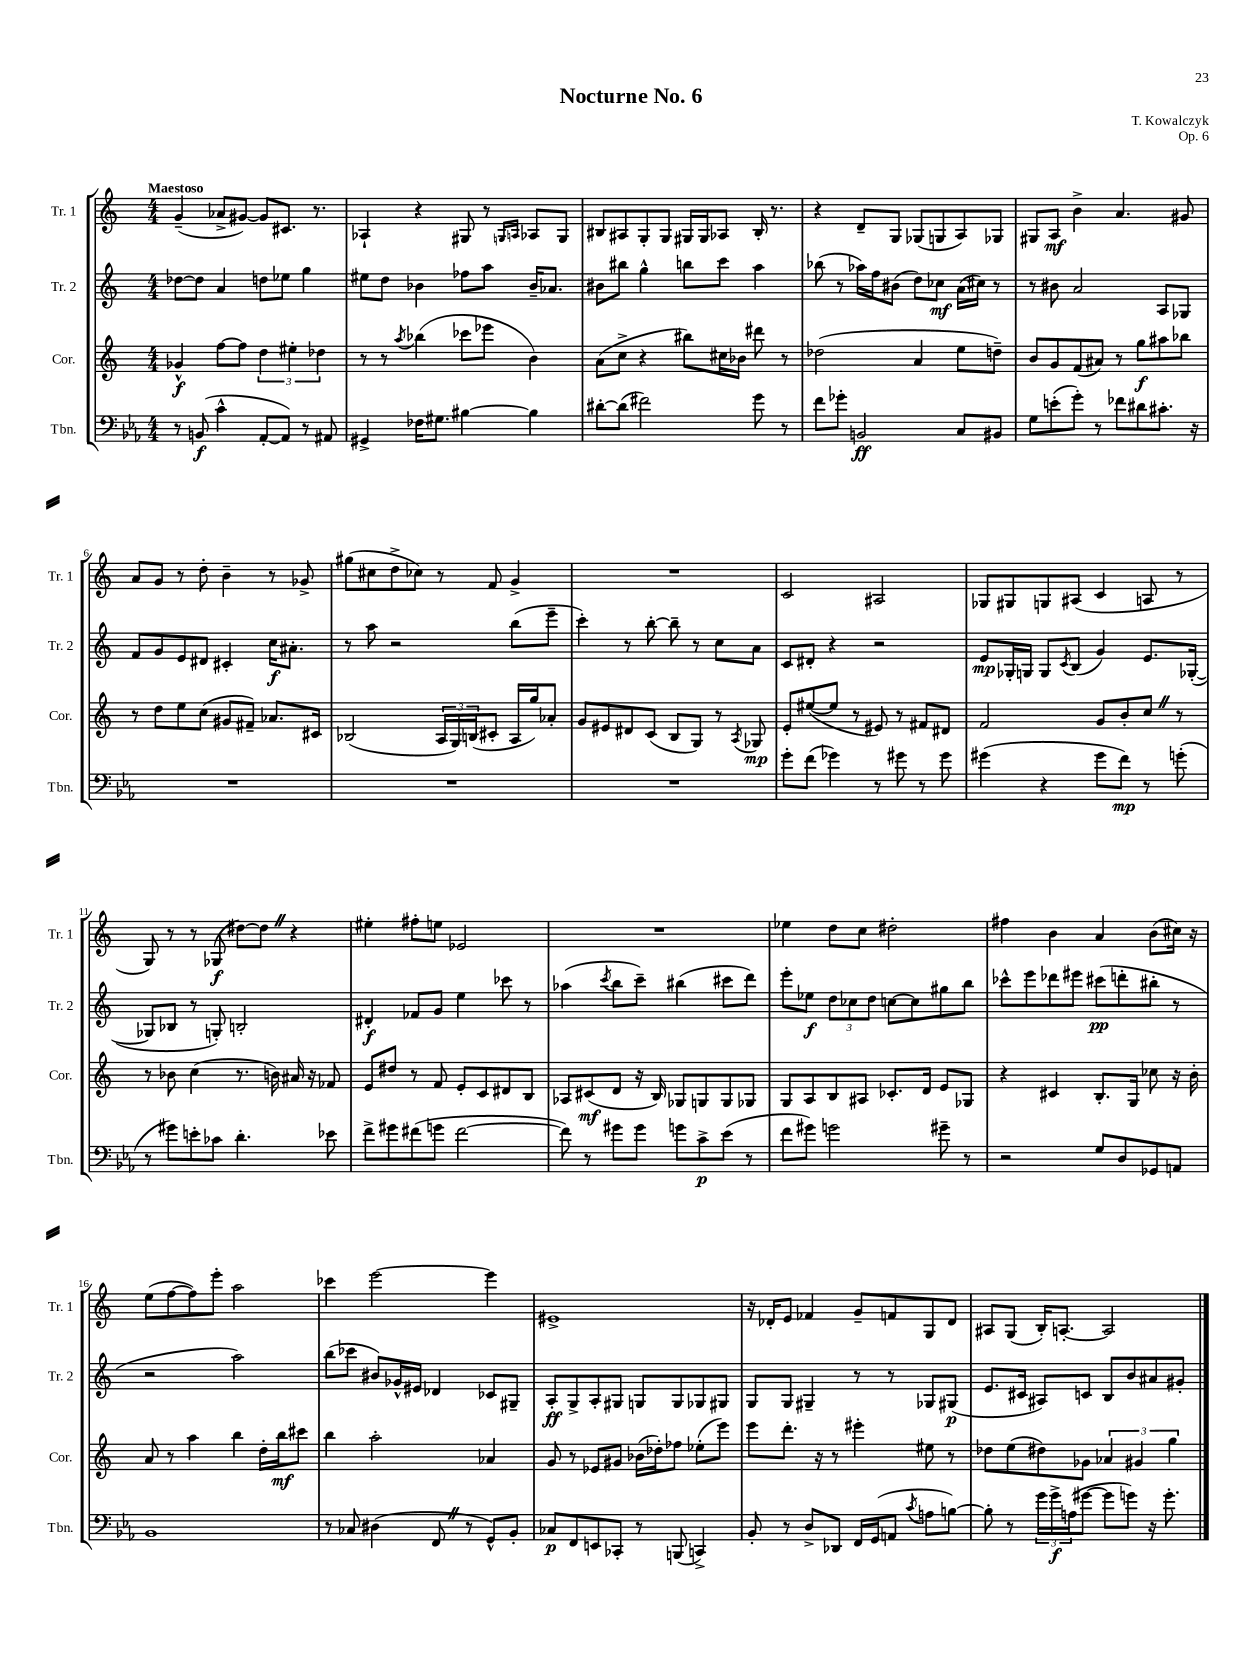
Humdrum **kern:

**kern	**dynam	**kern	**dynam	**kern	**dynam	**kern	**dynam
*part4	*part4	*part3	*part3	*part2	*part2	*part1	*part1
*staff4	*staff4	*staff3	*staff3	*staff2	*staff2	*staff1	*staff1
*I"Tbn.	*	*I"Cor.	*	*I"Tr. 2	*	*I"Tr. 1	*
*I'Tbn.	*	*I'Cor.	*	*I'Tr. 2	*	*I'Tr. 1	*
*clefF4	*	*clefG2	*	*clefG2	*	*clefG2	*
*k[b-e-a-]	*	*k[]	*	*k[]	*	*k[]	*
*M4/4	*	*M4/4	*	*M4/4	*	*M4/4	*
=1	=1	=1	=1	=1	=1	=1	=1
!	!	!	!	!	!	!LO:TX:a:B:t=Maestoso	!
8r	.	4g-X^^/	f	[8dd-X\L	.	(4g~/	.
(8BBn/	f	.	.	8dd-\J]	.	.	.
4c^^\	.	[8ff\L	.	4a/	.	8a-X^/L	.
.	.	8ff\J]	.	.	.	[8g#X/J)	.
[8AA-'/L	.	6dd\	.	8ddn\L	.	8g#/L]	.
8AA-/J])	.	.	.	8ee-X\J	.	8.c#X/J	.
.	.	6ee#X'\	.	.	.	.	.
8r	.	.	.	4gg\	.	.	.
.	.	.	.	.	.	8.r	.
.	.	6dd-X\	.	.	.	.	.
8AA#X/	.	.	.	.	.	.	.
=2	=2	=2	=2	=2	=2	=2	=2
4GG#X^/	.	8r	.	8ee#X\L	.	4A-X`/	.
.	.	8r	.	8dd\J	.	.	.
.	.	8qaa/	.	.	.	.	.
16F-X\KL	.	(4bb-X\	.	4b-X\	.	4r	.
8.G#X\J	.	.	.	.	.	.	.
[4B#X\	.	8ccc-X\L	.	8ff-X\L	.	8G#X/	.
.	.	8eee-X\J	.	8aa\J	.	8r	.
.	.	.	.	.	.	16qqGn/LL	.
.	.	.	.	.	.	16qqAn/JJ	.
4B#\]	.	4b\)	.	16b-~/KL	.	8A-X/L	.
.	.	.	.	8.a-X/J	.	.	.
.	.	.	.	.	.	8G/J	.
=3	=3	=3	=3	=3	=3	=3	=3
[8d#X'\L	.	(8a\L	.	8b#X\L	.	8B#X/L	.
(8d#\J]	.	8cc^\J	.	8bb#X\J	.	8A#X/	.
2f#X\)	.	4r	.	4gg^^\	.	8G'/	.
.	.	.	.	.	.	8G/J	.
.	.	8bb#X\L)	.	8bbn\L	.	16G#X/LL	.
.	.	.	.	.	.	16G#/J	.
.	.	16cc#X\L	.	8ccc\J	.	8A-X/J	.
.	.	16b-X\JJ	.	.	.	.	.
8g\	.	8ddd#X\	.	4aa\	.	16B#'/	.
.	.	.	.	.	.	8.r	.
8r	.	8r	.	.	.	.	.
=4	=4	=4	=4	=4	=4	=4	=4
8f\L	.	(2dd-X\	.	(8bb-X\	.	4r	.
8g-X'\J	.	.	.	8r	.	.	.
2BBn/	ff	.	.	16aa-X\LL)	.	8d~/L	.
.	.	.	.	16ff\J	.	.	.
.	.	.	.	(8b#X\J	.	8G/J	.
.	.	4a/	.	8dd\L)	.	(8G-X/L	.
.	.	.	.	8cc-X\J	mf	8Gn/	.
8C/L	.	8ee\L	.	(16a\LL	.	8A/)	.
.	.	.	.	16cc#X\JJ)	.	.	.
8BB#X/J	.	8ddn~\J)	.	8r	.	8G-X/J	.
=5	=5	=5	=5	=5	=5	=5	=5
8G\L	.	8b/L	.	8r	.	8G#X/L	.
(8en'\	.	8g/	.	8b#X\	.	8A/J	mf
8g'\J)	.	(8f/	.	2a/	.	4b^\	.
8r	.	8a#X/J)	.	.	.	.	.
8f-X\L	.	8r	.	.	.	4.a/	.
8d#X\	.	8gg\L	f	.	.	.	.
8.c#X'\J	.	8aa#X\	.	8A/L	.	.	.
.	.	8bb-X\J	.	8G-X/J	.	8g#X/	.
16r	.	.	.	.	.	.	.
!!LO:LB:g=z
=6	=6	=6	=6	=6	=6	=6	=6
1r	.	8r	.	8f/L	.	8a/L	.
.	.	8dd\L	.	8g/	.	8g/J	.
.	.	8ee\	.	8e/	.	8r	.
.	.	(8cc\J	.	8d#X/J	.	8dd'\	.
.	.	8g#X/L	.	4c#X'/	.	4b~\	.
.	.	8f#X~/J)	.	.	.	.	.
.	.	8.a-X/L	.	16cc\KL	f	8r	.
.	.	.	.	8.a#X'\J	.	.	.
.	.	.	.	.	.	8g-X^/	.
.	.	16c#X/Jk	.	.	.	.	.
=7	=7	=7	=7	=7	=7	=7	=7
1r	.	(2B-X/	.	8r	.	(8gg#X\L	.
.	.	.	.	8aa\	.	8cc#X\	.
.	.	.	.	2r	.	8dd^\	.
.	.	.	.	.	.	8cc-X\J)	.
.	.	24A/LL	.	.	.	8r	.
.	.	24G/)	.	.	.	.	.
.	.	(24Bn/J	.	.	.	.	.
.	.	8c#X'/J	.	.	.	8f/	.
.	.	16A/LL	.	(8bb\L	.	4g^/	.
.	.	16gg/J)	.	.	.	.	.
.	.	8a-X'/J	.	8eee~\J	.	.	.
=8	=8	=8	=8	=8	=8	=8	=8
1r	.	8g/L	.	4ccc'\)	.	1r	.
.	.	8e#X/	.	.	.	.	.
.	.	8d#X/	.	8r	.	.	.
.	.	(8c/J	.	[8bb'\	.	.	.
.	.	8B/L	.	8bb~\]	.	.	.
.	.	8G/J)	.	8r	.	.	.
.	.	8r	.	8cc\L	.	.	.
.	.	8qA/	.	.	.	.	.
.	.	8G-X/	mp	8a\J	.	.	.
=9	=9	=9	=9	=9	=9	=9	=9
8g'\L	.	8e'/L	.	8c/L	.	2c/	.
(8f\J	.	([8ee#X/	.	8d#X'/J	.	.	.
4g-X\)	.	8ee#/J]	.	4r	.	.	.
.	.	8r	.	.	.	.	.
8r	.	8e#X/)	.	2r	.	2A#X/	.
8g#X\	.	8r	.	.	.	.	.
8r	.	8f#X/L	.	.	.	.	.
8g#\	.	8d#X/J	.	.	.	.	.
=10	=10	=10	=10	=10	=10	=10	=10
(4g#X\	.	2f/	.	8e/L	mp	8G-X/L	.
.	.	.	.	16G-X'/L	.	8G#X/	.
.	.	.	.	16Gn/JJ	.	.	.
4r	.	.	.	8G/L	.	8Gn/	.
.	.	.	.	8qc/	.	.	.
.	.	.	.	(8B/J	.	(8A#X/J	.
8g#\L	.	8g/L	.	4g/)	.	4c/	.
8f\J)	mp	8b'/	.	.	.	.	.
8r	.	8ccZ/J	.	8.e/L	.	8An/	.
(8gn'\	.	8r	.	.	.	8r	.
.	.	.	.	([16G-X'/Jk	.	.	.
!!LO:LB:g=z
=11	=11	=11	=11	=11	=11	=11	=11
8r	.	8r	.	8G-X/L]	.	8G/)	.
8g#X\L)	.	8b-X\	.	8B-X/J	.	8r	.
8en'\	.	(4cc\	.	8r	.	8r	.
8c-X\J	.	.	.	8Gn'/)	.	(8G-X/	f
4.d'\	.	8.r	.	2Bn'/	.	[8dd#X\L)	.
.	.	.	.	.	.	8dd#Z\J]	.
.	.	16bn\)	.	.	.	.	.
.	.	16a#X/	.	.	.	4r	.
.	.	16r	.	.	.	.	.
8e-X\	.	8f-X/	.	.	.	.	.
=12	=12	=12	=12	=12	=12	=12	=12
8f^\L	.	8e/L	.	4d#X'/	f	4ee#X'\	.
8g#X\	.	8dd#X/J	.	.	.	.	.
(8f#X\	.	8r	.	8f-X/L	.	8ff#X'\L	.
8gn\J	.	8f/	.	8g/J	.	8een\J	.
[2f#\	.	8e'/L	.	4ee\	.	2e-X/	.
.	.	8c/	.	.	.	.	.
.	.	8d#X/	.	8ccc-X\	.	.	.
.	.	8B/J	.	8r	.	.	.
=13	=13	=13	=13	=13	=13	=13	=13
8f#\])	.	8A-X/L	.	(4aa-X\	.	1r	.
8r	.	(8c#X/	mf	.	.	.	.
.	.	.	.	8qccc/	.	.	.
8g#X\L	.	8d/J	.	8bb\L	.	.	.
8g#\J	.	16r	.	8ccc~\J)	.	.	.
.	.	16B/)	.	.	.	.	.
8gn\L	.	8G-X/L	.	(4bb#X\	.	.	.
8c^\	p	8Gn/	.	.	.	.	.
(8e-\J	.	8G/	.	8ccc#X\L	.	.	.
8r	.	8G-X/J	.	8ddd\J)	.	.	.
=14	=14	=14	=14	=14	=14	=14	=14
8f\L	.	8G/L	.	8eee'\L	.	4ee-X\	.
8g#X\J)	.	8A/	.	8ee-X\J	f	.	.
2gn\	.	8B/	.	12dd\L	.	8dd\L	.
.	.	.	.	12cc-X\	.	.	.
.	.	8A#X/J	.	.	.	8cc\J	.
.	.	.	.	12dd\J	.	.	.
.	.	8.c-X'/L	.	[8ccn\L	.	2dd#X'\	.
.	.	.	.	8cc\]	.	.	.
.	.	16d/Jk	.	.	.	.	.
8g#X~\	.	8e/L	.	8gg#X\	.	.	.
8r	.	8G-X/J	.	8bb\J	.	.	.
=15	=15	=15	=15	=15	=15	=15	=15
2r	.	4r	.	8ccc-X^^\L	.	4ff#X\	.
.	.	.	.	8eee\	.	.	.
.	.	4c#X/	.	8ddd-X\	.	4b\	.
.	.	.	.	8eee#X\J	.	.	.
8G/L	.	8.B'/L	.	(8ccc#X\L	pp	4a/	.
8D/	.	.	.	8dddn'\	.	.	.
.	.	16G/Jk	.	.	.	.	.
8GG-X/	.	8cc-X\	.	8bb#X'\J	.	(8b\L	.
8AAn/J	.	16r	.	8r	.	16cc#X\Jk)	.
.	.	16b'\	.	.	.	16r	.
!!LO:LB:g=z
=16	=16	=16	=16	=16	=16	=16	=16
1BB-	.	8a/	.	2r	.	(8ee\L	.
.	.	8r	.	.	.	[8ff\	.
.	.	4aa\	.	.	.	8ff\])	.
.	.	.	.	.	.	8eee'\J	.
.	.	4bb\	.	2aa\)	.	2aa\	.
.	.	16dd'\LL	.	.	.	.	.
.	.	16bb\J	mf	.	.	.	.
.	.	8ccc#X\J	.	.	.	.	.
=17	=17	=17	=17	=17	=17	=17	=17
8r	.	4bb\	.	(8bb\L	.	4ccc-X\	.
8C-X/	.	.	.	8ccc-X\J	.	.	.
(4D#X\	.	2aa'\	.	8b#X/L)	.	[2eee\	.
.	.	.	.	16g-X^^/L	.	.	.
.	.	.	.	16e#X/JJ	.	.	.
8FFZ/	.	.	.	4d-X/	.	.	.
8r	.	.	.	.	.	.	.
8GG^^/L)	.	4a-X/	.	8c-X/L	.	4eee\]	.
8BB-'/J	.	.	.	8G#X~/J	.	.	.
=18	=18	=18	=18	=18	=18	=18	=18
8C-X/L	p	8g/	.	8A'/L	ff	1e#X^	.
8FF/	.	8r	.	8G^/	.	.	.
8EEn/	.	8e-X/L	.	8A'/	.	.	.
8CC-X'/J	.	8g#X/J	.	8G#X/J	.	.	.
8r	.	(16b-X\LL	.	8Gn/L	.	.	.
.	.	16dd-X'\J)	.	.	.	.	.
(8BBBn/	.	8ff-X\J	.	8G/	.	.	.
4CCn^/)	.	(8ee-X'\L	.	8G-X/	.	.	.
.	.	8eee\J)	.	8G#X/J	.	.	.
=19	=19	=19	=19	=19	=19	=19	=19
8BB-'/	.	8eee\L	.	8G/L	.	16r	.
.	.	.	.	.	.	16d-X'/KL	.
8r	.	8.ddd'\J	.	8G/J	.	8e/J	.
8D^/L	.	.	.	4G#X~/	.	4f-X/	.
.	.	16r	.	.	.	.	.
8DD-X/J	.	8r	.	.	.	.	.
16FF/LL	.	4eee#X'\	.	8r	.	8g~/L	.
(16GG/J	.	.	.	.	.	.	.
8AAn/J	.	.	.	8r	.	8fn/	.
8qc/	.	.	.	.	.	.	.
8An\L	.	8ee#X\	.	8G-X/L	.	8G/	.
[8Bn\J)	.	8r	.	(8G#X/J	p	8d-/J	.
=20	=20	=20	=20	=20	=20	=20	=20
8B'\]	.	8dd-X\L	.	8.e/L	.	8A#X/L	.
8r	.	(8ee\	.	.	.	(8G/J	.
.	.	.	.	16c#X/Jk	.	.	.
24g\LL	.	8dd#X\)	.	8A#X/L)	.	16B'/KL)	.
24g^\	f	.	.	.	.	.	.
.	.	.	.	.	.	[8.An'/J	.
(24An\J	.	.	.	.	.	.	.
[8g#X\J	.	8g-X\J	.	8cn/J	.	.	.
8g#\L]	.	6a-X/	.	8B/L	.	2A/]	.
8gn\J)	.	.	.	8b/	.	.	.
.	.	6g#X/	.	.	.	.	.
16r	.	.	.	8a#X/	.	.	.
8.g'\	.	.	.	.	.	.	.
.	.	6gg\	.	.	.	.	.
.	.	.	.	8g#X'/J	.	.	.
==	==	==	==	==	==	==	==
*-	*-	*-	*-	*-	*-	*-	*-
